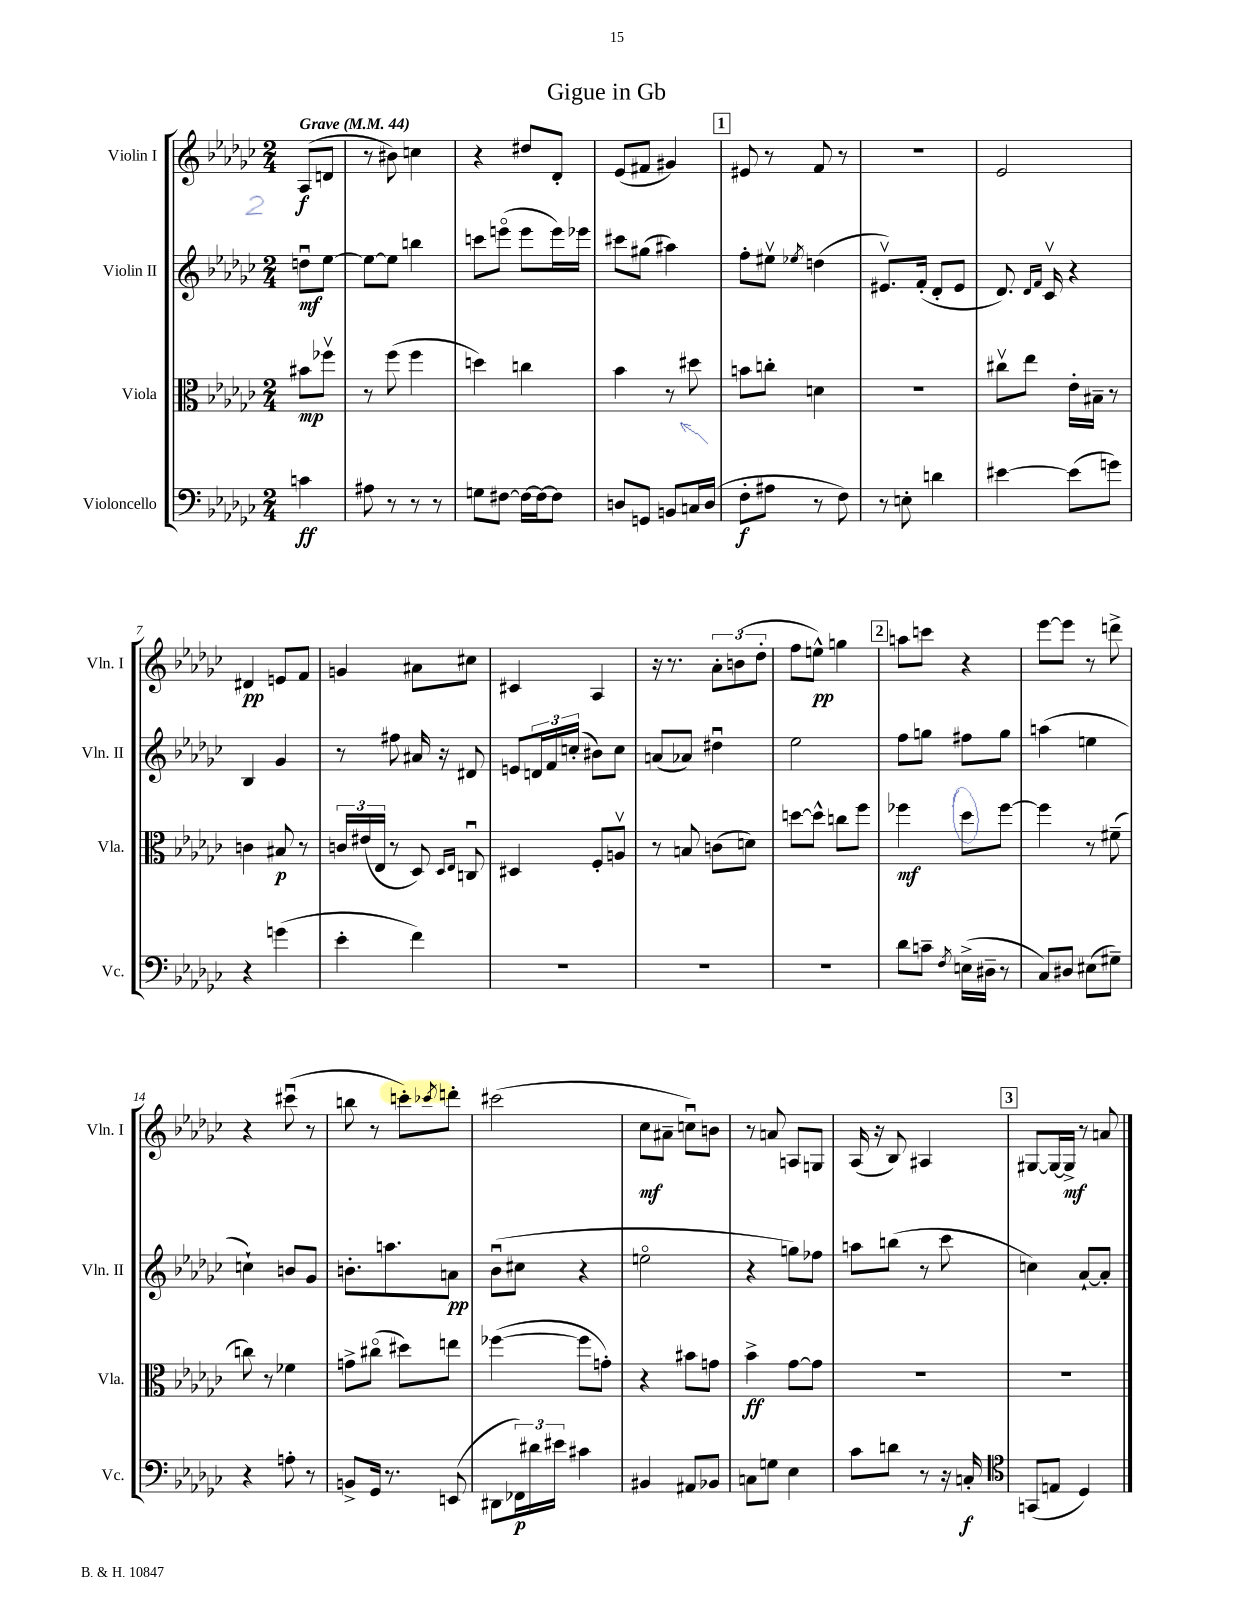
\header { title = "Gigue in Gb" }
<<
\new StaffGroup <<
\new Staff = "s0" \with { instrumentName = "Violin I" shortInstrumentName = "Vln. I" } {
    \clef treble \key ges \major \numericTimeSignature \time 2/4 \partial 4 \tempo "Grave" 4 = 44
    aes8\f( d'8 |
    r8 bis'8) c''4 |
    r4 dis''8 des'8-. |
    ees'8( fis'8 gis'4) |
    \mark \markup { \box "1" } eis'8 r8 f'8 r8 |
    R2 |
    ees'2 |
    dis'4\pp e'8 f'8 |
    g'4 ais'8 cis''8 |
    cis'4 aes4 |
    r16 r8. \tuplet 3/2 { aes'8-. b'8( des''8-. } |
    f''8 e''8-^\pp) g''4 |
    \mark \markup { \box "2" } a''8 c'''8 r4 |
    ees'''8~ ees'''8 r8 d'''8-> |
    r4 cis'''8\downbow( r8 |
    b''8 r8 c'''8-.) \acciaccatura { ces'''8 } d'''8-. |
    cis'''2( |
    ces''8\mf ais'8-- c''8\downbow) b'8 |
    r8 a'8 a8 g8 |
    aes16( r16 bes8) ais4 |
    \mark \markup { \box "3" } gis8~ gis16~ gis16->\mf r8 a'8 \bar "|." |
}
\new Staff = "s1" \with { instrumentName = "Violin II" shortInstrumentName = "Vln. II" } {
    \clef treble \key ges \major \numericTimeSignature \time 2/4 \partial 4
    d''8\downbow\mf ees''8~ |
    ees''8~ ees''8 b''4 |
    c'''8 e'''8\flageolet( e'''8 e'''16) ees'''16 |
    cis'''8 gis''8( ais''4) |
    \mark \markup { \box "1" } f''8-. eis''8\upbow \acciaccatura { ees''8 } d''4( |
    eis'8.\upbow) f'16-.( des'8-. eis'8 |
    des'8.) \grace { des'16 f'16 } ces'16\upbow r4 |
    bes4 ges'4 |
    r8 fis''8 ais'16 r16 dis'8 |
    e'8 \tuplet 3/2 { d'16 f'16 c''16-.( } bis'8) c''8 |
    a'8( aes'8) dis''4\downbow |
    ees''2 |
    \mark \markup { \box "2" } f''8 g''8 fis''8 g''8 |
    a''4( e''4 |
    c''4-!) b'8 ges'8 |
    b'8.-. a''8. a'8\pp |
    bes'8\downbow( cis''8 r4 |
    e''2\flageolet |
    r4 g''8) fes''8 |
    a''8 b''8( r8 ces'''8 |
    \mark \markup { \box "3" } c''4) aes'8~-! aes'8-. \bar "|." |
}
\new Staff = "s2" \with { instrumentName = "Viola" shortInstrumentName = "Vla." } {
    \clef alto \key ges \major \numericTimeSignature \time 2/4 \partial 4
    bis'8\mp fes''8\upbow |
    r8 f''8( f''4 |
    d''4) c''4 |
    bes'4 r8 dis''8 |
    \mark \markup { \box "1" } b'8 c''8-. d'4 |
    R2 |
    cis''8\upbow ees''8 ees'16-. bis16-- r8 |
    c'4 bis8\p r8 |
    \tuplet 3/2 { c'16 eis'16( ees16 } r8 des8) \grace { des16 ees16 } c8\downbow |
    dis4 f8-. a8\upbow |
    r8 b8 c'8( d'8) |
    d''8~ d''8-^ c''8 f''8 |
    \mark \markup { \box "2" } fes''4\mf des''8 fes''8~ |
    fes''4 r8 fis'8--( |
    c''8) r8 fes'4 |
    g'8-> cis''8\flageolet( dis''8) e''8 |
    fes''4~( fes''8 g'8-.) |
    r4 bis'8 g'8 |
    bes'4->\ff ges'8~ ges'8 |
    R2 |
    \mark \markup { \box "3" } R2 \bar "|." |
}
\new Staff = "s3" \with { instrumentName = "Violoncello" shortInstrumentName = "Vc." } {
    \clef bass \key ges \major \numericTimeSignature \time 2/4 \partial 4
    c'4\ff |
    ais8 r8 r8 r8 |
    g8 fis8~ fis16~ fis16~ fis8 |
    d8 g,8 b,8 c16 d16( |
    \mark \markup { \box "1" } f8-.\f ais8 r8 f8) |
    r8 e8-. d'4 |
    eis'4~ eis'8( g'8) |
    r4 g'4( |
    ees'4-. f'4) |
    R2 |
    R2 |
    R2 |
    \mark \markup { \box "2" } des'8 c'8-- \acciaccatura { f8 } e16->( dis16-- r8 |
    ces8) dis8 eis8( gis8--) |
    r4 a8-. r8 |
    b,8-> ges,16 r8. e,8( |
    dis,8 \tuplet 3/2 { fes,16\p) dis'16 eis'16 } cis'4 |
    bis,4 ais,8 bes,8 |
    c8 g8 ees4 |
    ces'8 d'8 r8 r16 c16-.\f |
    \mark \markup { \box "3" } \clef tenor g,8( e8 des4) \bar "|." |
}
>>
>>
